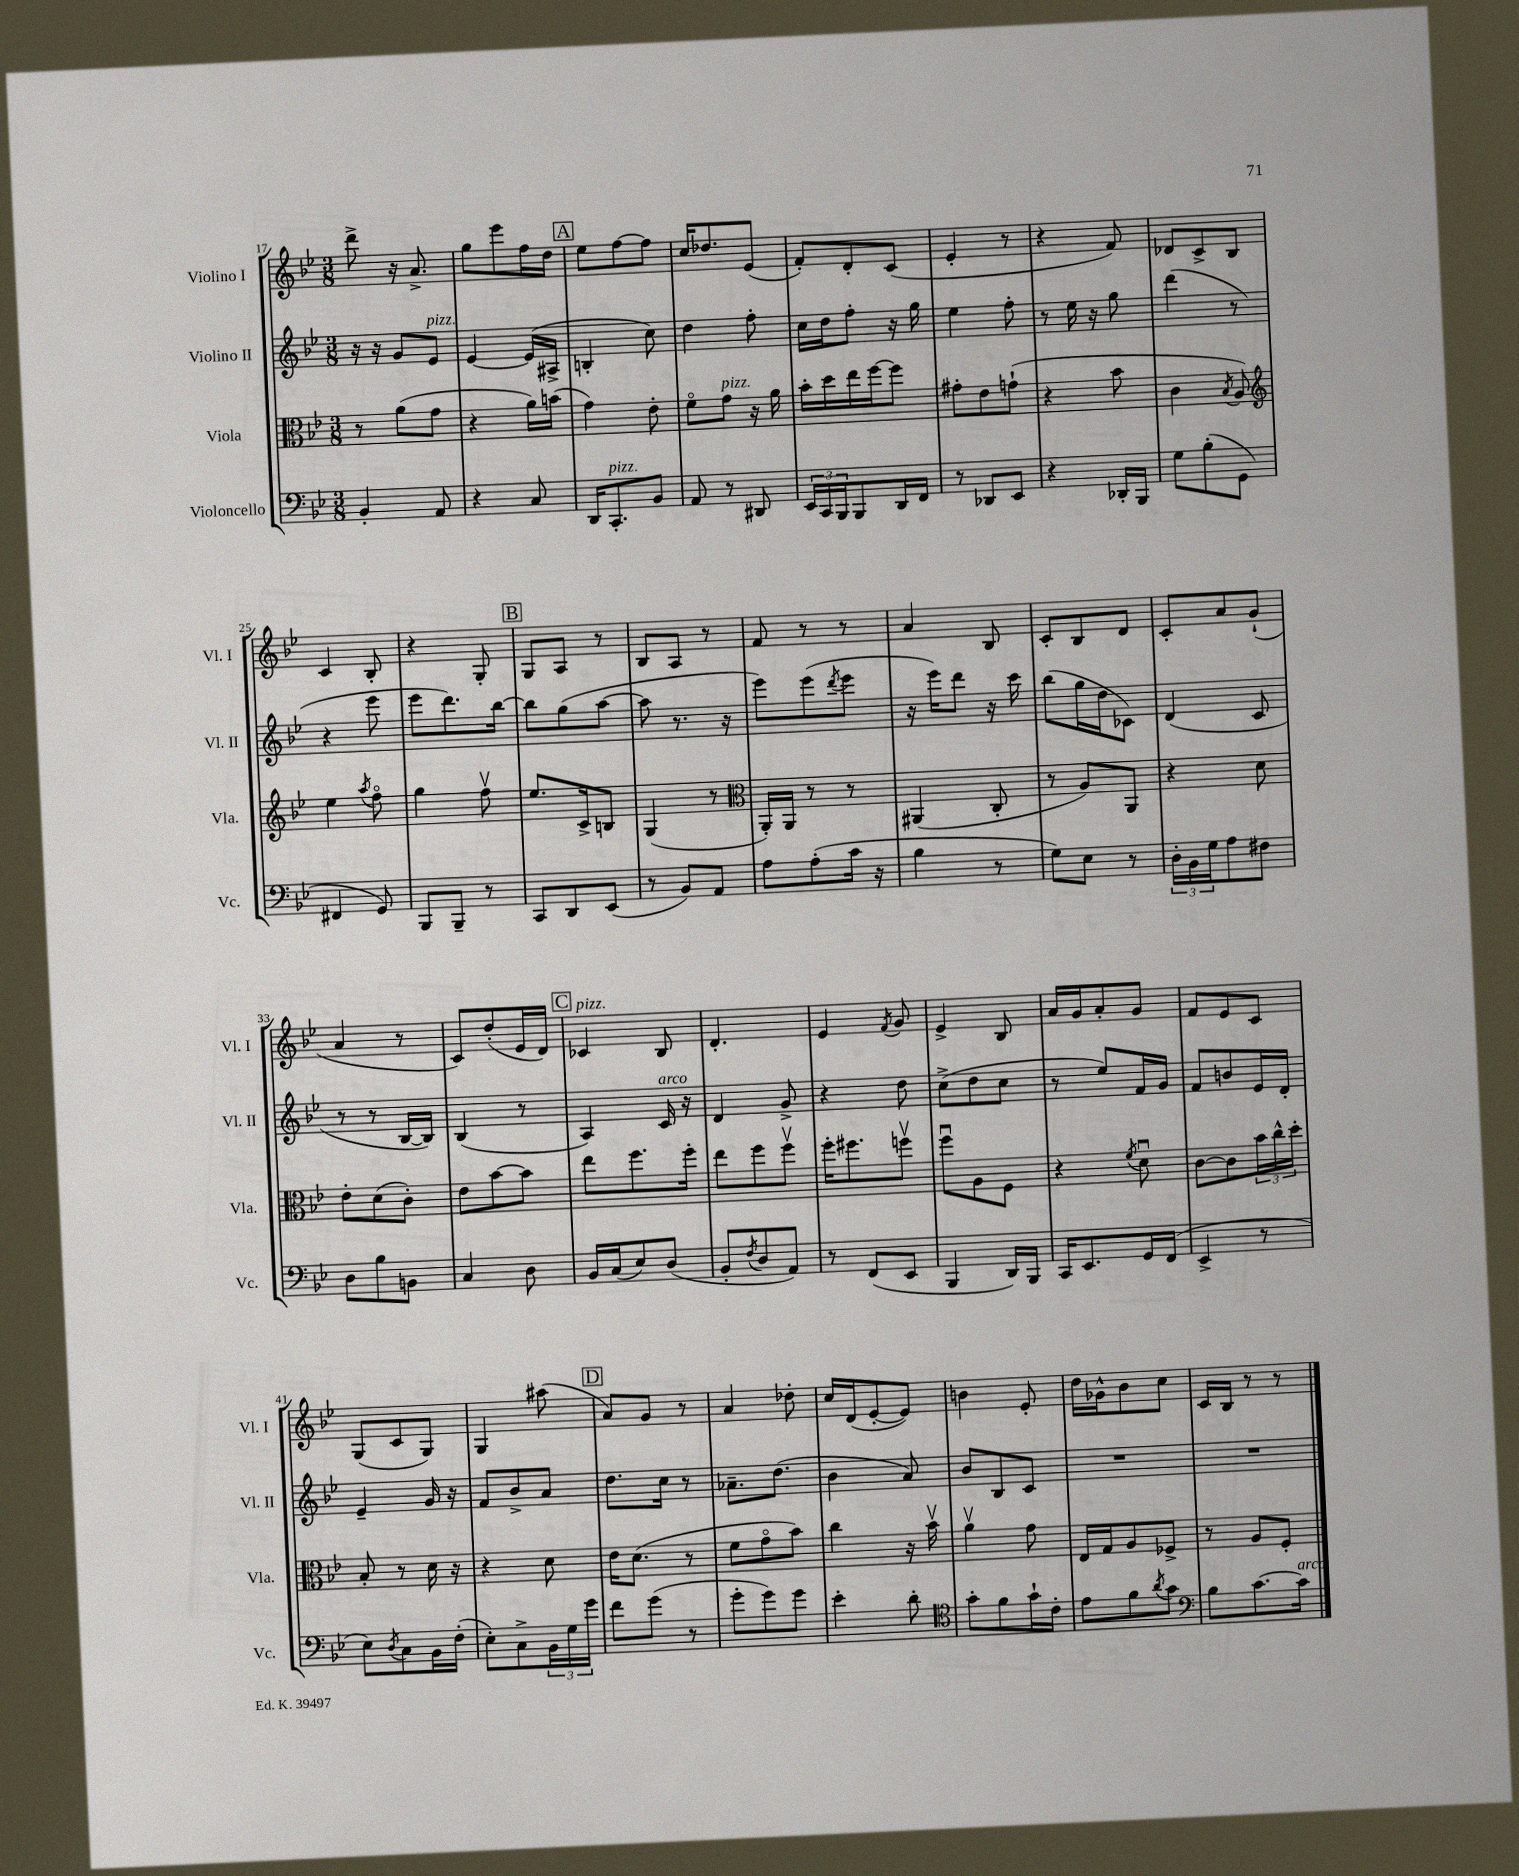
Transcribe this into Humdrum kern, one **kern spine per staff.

**kern	**kern	**kern	**kern
*part4	*part3	*part2	*part1
*staff4	*staff3	*staff2	*staff1
*I"Violoncello	*I"Viola	*I"Violino II	*I"Violino I
*I'Vc.	*I'Vla.	*I'Vl. II	*I'Vl. I
*clefF4	*clefC3	*clefG2	*clefG2
*k[b-e-]	*k[b-e-]	*k[b-e-]	*k[b-e-]
*M3/8	*M3/8	*M3/8	*M3/8
=17	=17	=17	=17
4BB-'/	8r	16r	8ddd^\
.	.	16r	.
.	(8a\L	8g/L	16r
.	.	.	8.a^/
!	!	!LO:TX:a:i:t=pizz.	!
8AA/	8g\J	8e-/J	.
=18	=18	=18	=18
4r	4r	[4e-/	8gg\L
.	.	.	8eee-\
8C/	16a\LL)	(16e-/LL]	16ff\L
.	(16bn\JJ	16A#X^/JJ	16dd\JJ
!!LO:REH:place=s1:t=A
=19	=19	=19	=19
16DD/KL	4g\)	4Bn'/	8ee-\L
!LO:TX:a:i:t=pizz.	!	!	!
8.CC'/	.	.	.
.	.	.	[8ff\
8BB-/J	8e-'\	8cc\)	8ff\J]
=20	=20	=20	=20
8AA/	8f\L	4dd\	16cc/KL
.	.	.	8.dd-X/
!	!LO:TX:a:i:t=pizz.	!	!
8r	8g\J	.	.
8DD#X/	16r	8ff'\	(8e-/J
.	16a\	.	.
=21	=21	=21	=21
24EE-/LL	16b-'\LL	16cc\LL	8f'/L)
24CC/	.	.	.
.	16dd\	16dd\J	.
24BBB-/J	.	.	.
8BBB-/	16ee-\	8ff'\J	8d'/
.	[16ff\J	.	.
16DD/L	8ff\J]	16r	(8c/J
16FF/JJ	.	16gg\	.
=22	=22	=22	=22
8r	8g#X'\L	4ee-\	4e-'/
8DD-X/L	8e-\	.	.
8EE-/J	(8gn`\J	8ff'\	8r
=23	=23	=23	=23
4r	4r	8r	4r
.	.	16ee-\	.
.	.	16r	.
16DD-X'/LL	8b-\	8gg\	8f/)
16BBB-/JJ	.	.	.
=24	=24	=24	=24
8G\L	4c\	(4ddd\	8d-X/L
(8B-'\	.	.	8c^/
.	8qB-/	.	.
8GG\J	8A/)	8r	8B-/J
!!LO:LB:g=z
=25	=25	=25	=25
*	*clefG2	*	*
4FF#X/	4ee-\	4r	4c/
.	8qaa/	.	.
8GG/)	8ff\	8eee-\	8B-'/
=26	=26	=26	=26
8BBB-/L	4gg\	8eee-\L	4r
8BBB-~/J	.	8.ddd\)	.
8r	8ffv\	.	8G'/
.	.	[16bb-\Jk	.
!!LO:REH:place=s1:t=B
=27	=27	=27	=27
8CC/L	8.ee-/L	8bb-\L]	8G/L
8DD/	.	(8gg\	8A/J
.	16c^/k	.	.
(8EE-/J	8Bn/J	[8aa\J	8r
=28	=28	=28	=28
8r	(4G/	8aa\]	8B-/L
8BB-/L)	.	8.r	8A/J
8AA/J	8r	.	8r
.	.	16r	.
=29	=29	=29	=29
*	*clefC3	*	*
8A\L	16AA'/LL)	8eee-\L)	8f/
.	16AA/JJ	.	.
(8A'\	8r	(8eee-\	8r
.	.	8qddd/	.
16c\Jk	8r	8eee-\J	8r
16r	.	.	.
=30	=30	=30	=30
4B-\	(4AA#X/	16r	4a/
.	.	16eee-\KL)	.
.	.	8ddd\J	.
8r	8C'/	16r	8B-/
.	.	16ccc\	.
=31	=31	=31	=31
8G\L)	8r	(8bb-\L	8c'/L
8E-\J	8A/L)	16gg\L	8B-/
.	.	16dd\J	.
8r	8AA/J	8c-X\J)	8d/J
=32	=32	=32	=32
24D'\LL	4r	(4d/	8c'/L
24BB-\	.	.	.
24G\J	.	.	.
8A\	.	.	8a/
8F#X\J	8d\	8c/	(8g`/J
!!LO:LB:g=z
=33	=33	=33	=33
8D\L	8e-'\L	8r	4a/
8B-\	(8d\	8r	.
8BBn\J	8c'\J)	[16B-/LL	8r
.	.	16B-/JJ])	.
=34	=34	=34	=34
4C/	8e-\L	(4B-/	8c/L)
.	[8b-\	.	(8dd'/
8D\	8b-\J]	8r	16e-/L
.	.	.	16d/JJ)
!!LO:REH:place=s1:t=C
=35	=35	=35	=35
!	!	!	!LO:TX:a:i:t=pizz.
16BB-/LL	8ee-\L	4A/)	4c-X/
(16C/J	.	.	.
8E-/)	8.ff\	.	.
!	!	!LO:TX:a:i:t=arco	!
(8D/J	.	16c/	8B-/
.	16ff'\Jk	16r	.
=36	=36	=36	=36
8BB-'/L	8ee-\L	4d/	4.d'/
8qF/	.	.	.
8D/	8ff\	.	.
8AA/J)	8ffv\J	8g^/	.
=37	=37	=37	=37
8r	16ff'\KL	4r	4e-/
.	8.ff#X\	.	.
(8FF/L	.	.	.
.	.	.	8qf/
8EE-/J	8ffnv\J	8dd\	8g/
=38	=38	=38	=38
4BBB-/	8ffu\L	(8cc^\L	4e-^/
.	8A\	8dd\	.
16DD/LL)	8F\J	8cc\J	8B-/
16BBB-/JJ	.	.	.
=39	=39	=39	=39
16CC/KL	4r	8r	16a/LL
8.EE-/	.	.	16g/J
.	.	8ee-/L)	8a'/
.	8qf/	.	.
16GG/L	8du\	16f/L	8g/J
(16FF/JJ	.	16g/JJ	.
=40	=40	=40	=40
4EE-^/	[8c\L	8f/L	8f/L
.	8c\]	8bn/	8e-/
8r	24b-\L	16e-/L	8c/J
.	24cc^^\	.	.
.	.	16d'/JJ	.
.	24dd'\JJ	.	.
!!LO:LB:g=z
=41	=41	=41	=41
8E-\L)	8B-'/	4e-~/	(8G/L
8qD/	.	.	.
8C\	8r	.	8c/
16BB-\L	16d\	16g/	8G/J)
(16F'\JJ	16r	16r	.
=42	=42	=42	=42
8E-'\L)	4r	8f/L	4G/
8C^\	.	8b-^/	.
24BB-\L	8d\	8a/J	(8aa#X\
24G\	.	.	.
24g\JJ	.	.	.
!!LO:REH:place=s1:t=D
=43	=43	=43	=43
8f\L	16e-\KL	8.dd\L	8a/L)
.	(8.d\J	.	.
(8g\J	.	.	8g/J
.	.	16cc\Jk	.
8r	8r	8r	8r
=44	=44	=44	=44
8g'\L	8f\L	8.a-X~\L	4a/
8g\)	8g\	.	.
.	.	(8.dd\J	.
8g\J	8b-\J)	.	8dd-X'\
=45	=45	=45	=45
4e-'\	4cc\	4b-\	16cc/LL
.	.	.	(16d/J
.	.	.	[8e-'/
8d'\	16r	8a/)	8e-/J])
.	16b-v\	.	.
=46	=46	=46	=46
*clefC4	*	*	*
8g'\L	4av\	8b-/L	4bn\
8f\	.	8B-/	.
16g`\L	8g\	8c/J	8e-'/
16c'\JJ	.	.	.
=47	=47	=47	=47
8e-\L	16E-/LL	4.r	16dd\LL
.	16G/J	.	16g-X^^\J
8f\	8A/	.	8b-\
8qa/	.	.	.
8g\J	8F-X^/J	.	8cc\J
=48	=48	=48	=48
*clefF4	*	*	*
8B-\L	8r	4.r	16c/LL
.	.	.	16B-/JJ
[8.c\	8A/L	.	8r
.	8F'/J	.	8r
!LO:TX:a:i:t=arco	!	!	!
16c\Jk]	.	.	.
==	==	==	==
*-	*-	*-	*-
